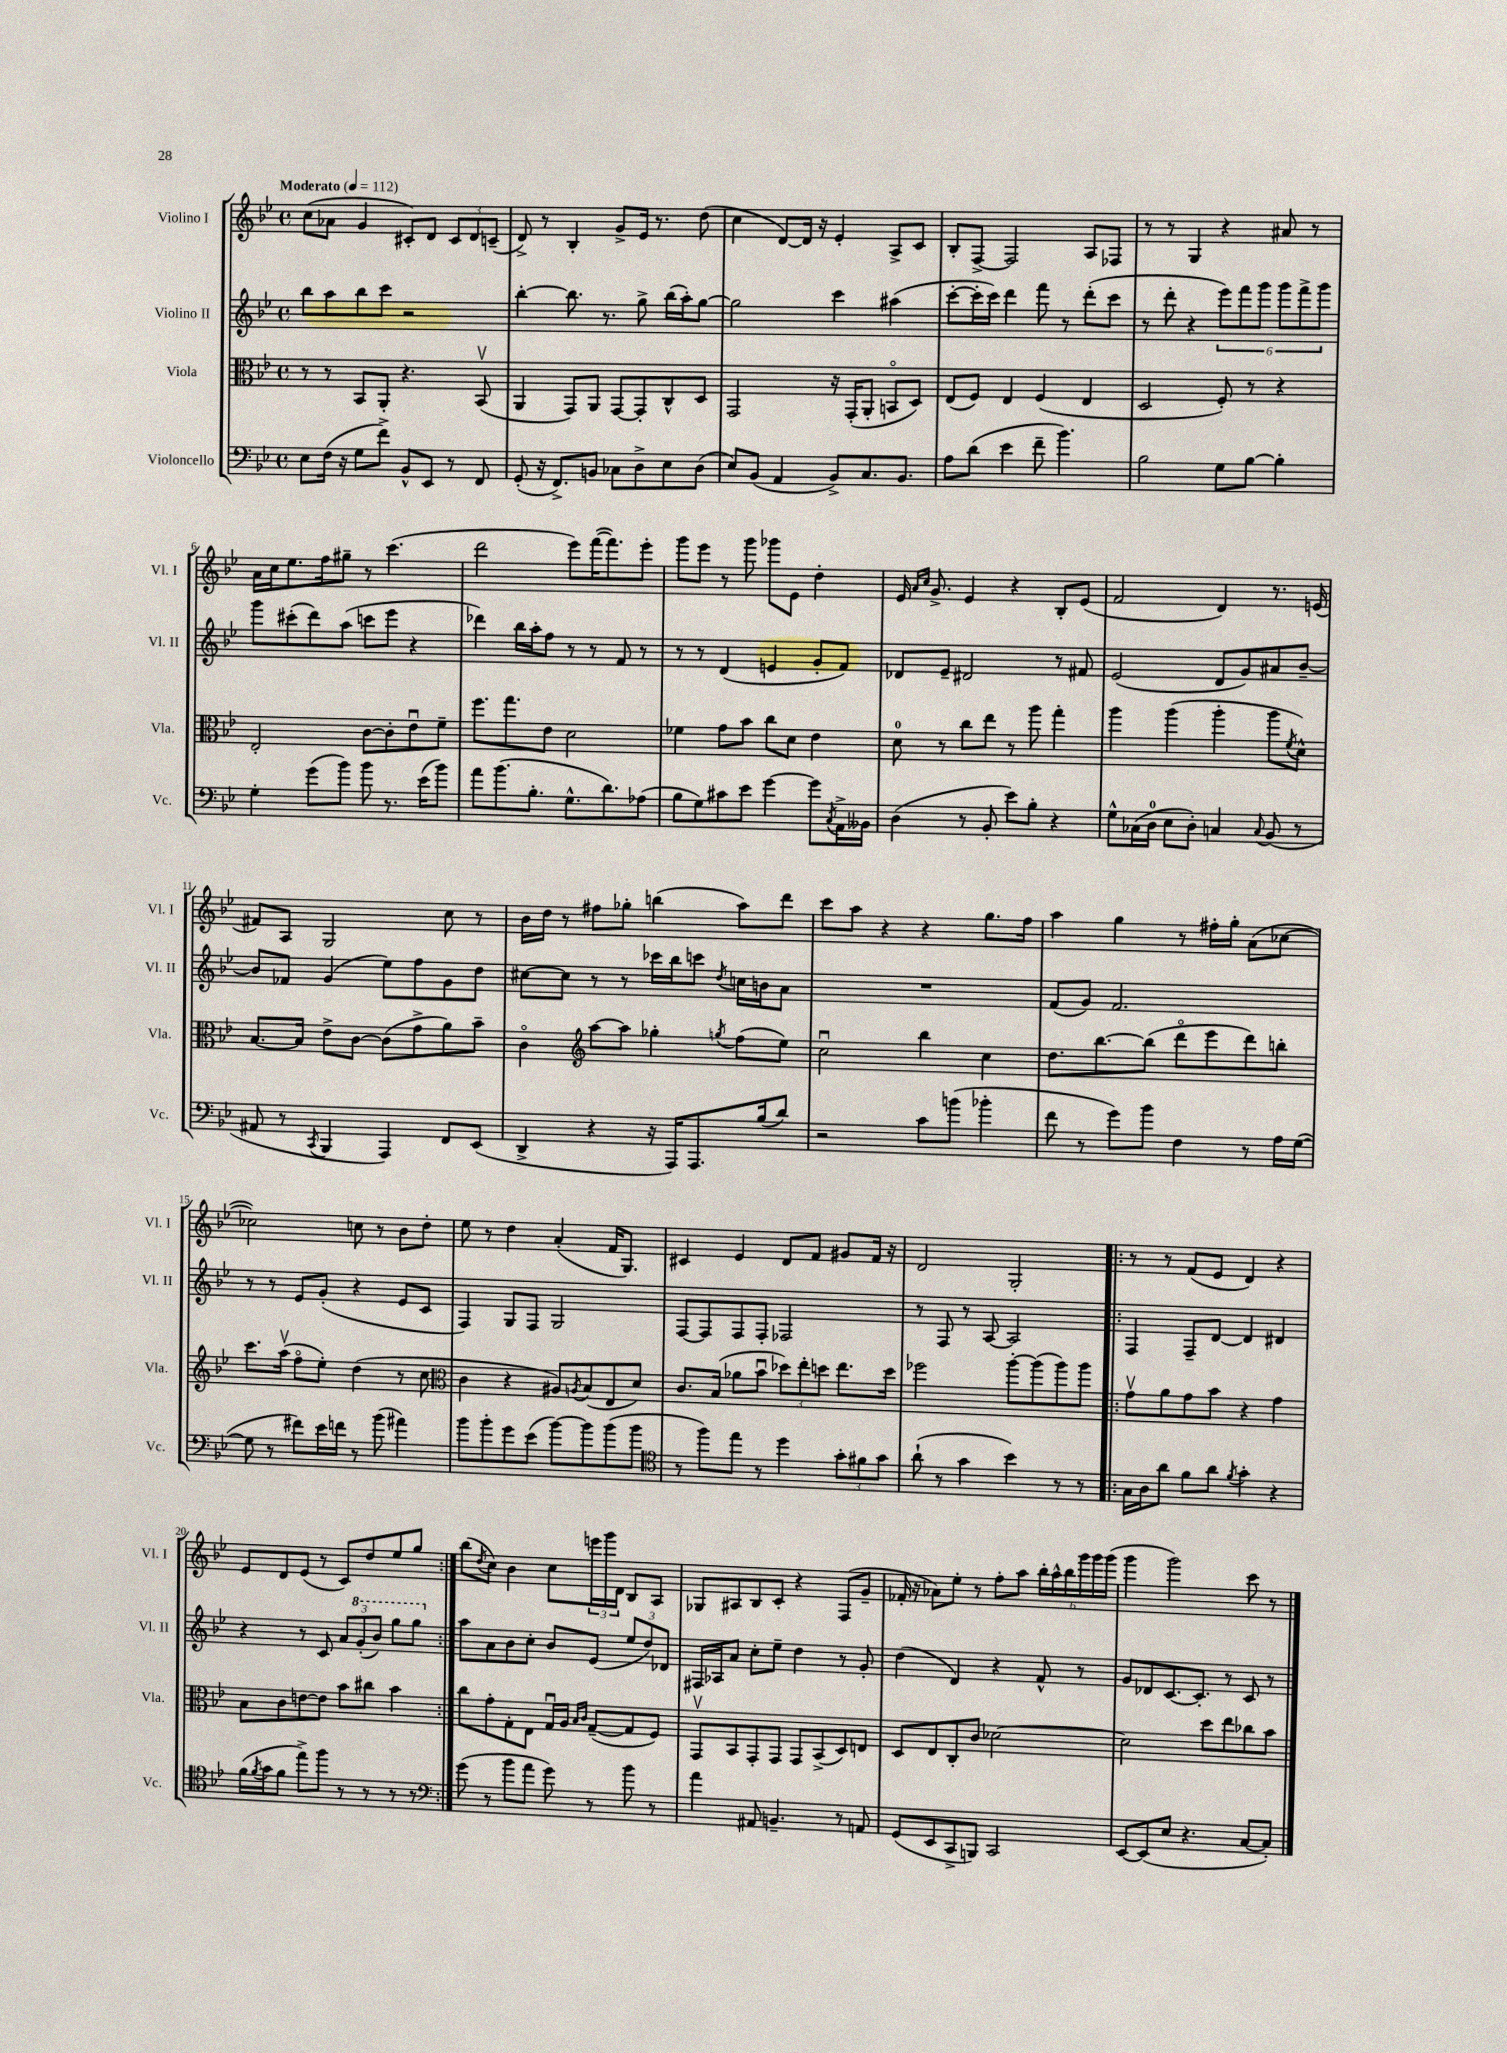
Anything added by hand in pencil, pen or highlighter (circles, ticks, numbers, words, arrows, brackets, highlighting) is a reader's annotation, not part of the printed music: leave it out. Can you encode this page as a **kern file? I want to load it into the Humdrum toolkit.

**kern	**kern	**kern	**kern
*part4	*part3	*part2	*part1
*staff4	*staff3	*staff2	*staff1
*I"Violoncello	*I"Viola	*I"Violino II	*I"Violino I
*I'Vc.	*I'Vla.	*I'Vl. II	*I'Vl. I
*clefF4	*clefC3	*clefG2	*clefG2
*k[b-e-]	*k[b-e-]	*k[b-e-]	*k[b-e-]
*M4/4	*M4/4	*M4/4	*M4/4
*met(c)	*met(c)	*met(c)	*met(c)
*MM112	*MM112	*MM112	*MM112
=1	=1	=1	=1
!	!	!	!LO:TX:a:B:t=Moderato
8E-\L	8r	8bb-\L	(8cc\L
(16F\Jk	8r	8aa\	8a-X\J
16r	.	.	.
8G\L	8BB-/L	8bb-\	4g/
8f^\J)	8AA'/J	8ccc\J	.
8BB-^^/L	4.r	2r	8c#X'/L)
8EE-/J	.	.	8d/J
8r	.	.	12c#/L
.	.	.	12d/
8FF/	(8BB-v/	.	.
.	.	.	(12cn~/J
=2	=2	=2	=2
(8GG'/	4AA/	[4bb-'\	8d^/)
16r	.	.	8r
8.FF^/L)	.	.	.
.	8GG/L)	8.bb-\]	4B-'/
8BBn/J	8AA/J	.	.
.	.	8.r	.
8C-X\L	[8GG/L	.	8g^/L
8D^\	8GG'/]	8gg^\	16e-/Jk
.	.	.	8.r
8E-\	8C^^/	(16bb-\LL	.
.	.	16aa'\J)	.
(8D\J	8D/J	[8gg\J	(8dd\
=3	=3	=3	=3
8E-/L)	2GG/	2gg\]	4cc\
(8BB-/J	.	.	.
4AA/	.	.	[8d/L)
.	.	.	16d/Jk]
.	.	.	16r
8BB-^/L)	16r	4ccc\	4e-'/
.	(16GG'/KL	.	.
8.C/	8AA'/J	.	.
.	8BBn/L	(4aa#X\	8A^/L
8.BB-/J	.	.	.
.	8D/J)	.	8c/J
=4	=4	=4	=4
8A\L	(8E-/L	[8ccc'\L	8B-'/L
(8d\J	8F/J)	16ccc'\L]	[8F^/J
.	.	16ccc\JJ)	.
4e-\	4E-/	4ddd\	2F/]
8f~\	(4F/	8fff\	.
4.b-\)	.	8r	.
.	4E-/	(8ddd'\L	8A/L
.	.	8ccc\J	8F-X/J
=5	=5	=5	=5
2B-\	2D/	8r	8r
.	.	8ddd'\	8r
.	.	4r	4G/
8G\L	8F'/)	12eee-\L)	4r
.	.	12fff\	.
[8B-\J	8r	.	.
.	.	12ggg\J	.
4B-'\]	4r	12ggg\L	8a#X/
.	.	12fff^\	.
.	.	.	8r
.	.	12ggg\J	.
!!LO:LB:g=z
=6	=6	=6	=6
4G'\	2E-'/	8ggg\L	16a\LL
.	.	.	16cc\J
.	.	(8ccc#X'\	8.ee-\
(8g\L	.	8ddd\)	.
.	.	.	16ff\k
8b-\J)	.	(8aa\J	8gg#X~\J
8b-\	[8c\L	8cccn\L	8r
8.r	8c'\]	8eee-\J	(4.ccc\
.	8e-u\	4r	.
(16e-\KL	.	.	.
8b-\J)	8f~\J	.	.
=7	=7	=7	=7
8a\L	8.ff\L	4ddd-X\)	2ddd\
(8.b-\	.	.	.
.	8.gg\	.	.
.	.	16bb-\LL	.
8.B-'\J	.	16aa'\J	.
.	8e-\J	8ff\J	.
8.G^^\L	2d\	8r	8eee-\L)
.	.	8r	([16fff\K
8.d\)	.	.	8.fff\])
.	.	8f/	.
(8A-X\J	.	8r	8eee-'\J
=8	=8	=8	=8
8B-\L	4f-X\	8r	8ggg\L
8G\)	.	8r	8eee-\J
8c#X\	8g\L	(4d/	8r
8e-\J	8b-\J	.	8ggg\
[4g\	8cc\L	4en/	8ggg-X\L
.	8d\J	.	8e-\J
8g\L]	4e-\	8g'/L	4dd'\
8qC/	.	.	.
16AA^\L	.	8f/J)	.
16BB--X\JJ	.	.	.
=9	=9	=9	=9
(4D\	8d\	8d-X/L	16e-/
.	.	.	16qqa/LL
.	.	.	16qqcc/JJ
.	.	.	8.g^/
.	8r	8e-~/J	.
8r	8cc\L	2d#X/	4e-/
8BB-'/	8ee-\J	.	.
8e-\L)	8r	.	4r
8B-'\J	8aa\	.	.
4r	4gg'\	8r	8B-'/L
.	.	8f#X/	(8e-/J
=10	=10	=10	=10
8G^^\L	4aa\	(2e-/	2f/
(16C-X\L	.	.	.
16D\JJ	.	.	.
8E-\L	(4aa\	.	.
8D'\J)	.	.	.
4Cn/	4aa'\	8d/L	4d/)
.	.	8g/)	.
8qqC/	.	.	.
(8BB-/	8aa\L	8a#X/	8.r
.	8qf/	.	.
8r	8d^^\J)	[8b-~/J	.
.	.	.	(16en/
!!LO:LB:g=z
=11	=11	=11	=11
8AA#X/	[8.B-/L	8b-/L]	8f#X/L)
8r	.	8f-X/J	8A/J
.	16B-/Jk]	.	.
8qCC/	.	.	.
4BBB-/	8e-^\L	(4g/	2G/
.	[8c\J	.	.
4AAA/)	(8c\L]	8ee-\L)	.
.	8g^\	8ff\	.
8FF/L	8a\)	8g\	8cc\
(8EE-/J	8b-~\J	8dd\J	8r
=12	=12	=12	=12
4DD^/	4c\	[8cc#X\L	16b-\LL
.	.	.	16dd\JJ
.	.	8cc#\J]	8r
*	*clefG2	*	*
4r	[8aa\L	8r	8ff#X\L
.	8aa\J]	8r	8gg-X'\J
16r	4gg-X'\	16ccc-X\LL	(4bbn\
16AAA/KL)	.	16bb-\J	.
8.AAA/	.	8cccn\J	.
.	8qggn/	8qdd/	.
.	(8ff\L	16ccn\LL	8aa\L)
(16B-/k	.	16bn\J	.
8d/J)	8ee-\J)	8a\J	8ddd\J
=13	=13	=13	=13
2r	2ccu\	1r	8ccc\L
.	.	.	8aa\J
.	.	.	4r
8c\L	4bb-\	.	4r
(8bn\J	.	.	.
4b-X'\	4cc\	.	8.gg\L
.	.	.	16ff\Jk
=14	=14	=14	=14
8f\	8.dd\L	(8f/L	4aa\
8r	.	8g/J)	.
.	[8.bb-\	.	.
8g\L)	.	2.f/	4gg\
8b-\J	(8bb-\J]	.	.
4F\	8ddd\L	.	8r
.	8eee-\	.	16ff#X'\LL
.	.	.	16gg'\JJ
8r	8ddd\)	.	(8a\L
16A\LL	8bbn'\J	.	[8cc-X\J
([16G\JJ	.	.	.
!!LO:LB:g=z
=15	=15	=15	=15
8G\]	8.ccc\L	8r	2cc-X\])
8r	.	8r	.
.	(16aav\Jk	.	.
8f#X\L)	8ff\L	8e-/L	.
16e-\L	8ee-'\J)	(8g'/J	.
16fn\JJ	.	.	.
8r	(4dd\	4r	8ccn\
(8b-\	.	.	8r
4a#X\)	8r	8e-/L	8b-\L
.	8cc\	8c/J	8dd'\J
=16	=16	=16	=16
*	*clefC3	*	*
8b-\L	4c\	4F/)	8ee-\
8b-'\	.	.	8r
8g\	4r	8G/L	4dd\
(8e-\J	.	8F/J	.
[8b-\L)	8A#X/L)	2G/	(4a'/
.	8qAn/	.	.
8b-\]	(8B-/	.	.
(8b-\	8E-/	.	16f/KL
.	.	.	8.G/J)
8b-\J	8d/J)	.	.
=17	=17	=17	=17
*clefC4	*	*	*
8r	8.c/L	[8F/L	4c#X/
8ff\L)	.	8F/]	.
.	(16B-/Jk	.	.
8ee-\J	8a-X\L	8F/	4e-/
8r	8b-u\J	8F'/J	.
4dd\	12dd-X\L)	2F-X/	8d/L
.	12ee-'\	.	.
.	.	.	8f/J
.	12ddn\J	.	.
12g'\L	8.ee-\L	.	8g#X/L
12f#X\	.	.	.
.	.	.	16f/Jk
12g\J	.	.	.
.	16dd\Jk	.	16r
=18	=18	=18	=18
(8a`\	2ff-X\	8r	2d/
8r	.	8F/	.
4g\	.	8r	.
.	.	[8A/	.
4b-\)	[8aa'\L	2A/]	2G'/
.	(8aa\]	.	.
8r	8aa\)	.	.
8r	8aa\J	.	.
=19!|:	=19!|:	=19!|:	=19!|:
16G\LL	8gv\L	4F/	8r
16A\J	.	.	.
8a\J	8a\	.	8r
8f\L	8g\	8F~/L	(8f/L
8a\J	8b-\J	[8d/J	8e-/J
8qf/	.	.	.
4g'\	4r	4d/]	4d/)
4r	4g\	4d#X/	4r
!!LO:LB:g=z
=20	=20	=20	=20
(16f\LL	8B-\L	4r	8e-/L
8qf/	.	.	.
16g\J	.	.	.
8f\J	8c\	.	8d/
8ee-^\L)	[8en\	8r	(8e-/J
8ff\J	8e\J]	8c/	8r
8r	8b-\L	12a/L	8c/L)
*	*	*8va	*
.	.	(12gg'/	.
8r	8cc#X\J	.	8dd/
.	.	12bb-/J)	.
8r	4b-\	8ggg\L	8ee-/
8r	.	8ggg\J	8gg/J
=21:|!	=21:|!	=21:|!	=21:|!
*clefF4	*	*	*
*	*	*X8va	*
(8g\	8cc\L	8aa\L	(8bb-\L
.	.	.	8qdd/
8r	8g'\	8a\	8cc\J)
8b-\L	8G'\	8b-\	4b-\
8a\J	8E-\J	8cc'\J	.
8g\)	16Gu/LL	8b-/L	8cc\L
.	16A/JJ	.	.
.	16qqB-/LL	.	.
.	16qqc/JJ	.	.
8r	([8G~/L	(8e-/J	24eeen\L
.	.	.	24ggg\
.	.	.	24d\JJ
8b-\	8G/]	12ee-/L	8B-/L
.	.	12dd/)	.
8r	8F/J)	.	8A/J
.	.	12d-X/J	.
=22	=22	=22	=22
4a\	8GGv/L	16F#X/LL	8G-X/L
.	.	16A-X/J	.
.	8BB-/	8a/J	8A#X/
8AA#X/	8GG'/	8cc'\L	8B-/
4.BBn~/	8GG/J	8ee-~\J	8c'/J
.	8GG/L	4dd\	4r
.	(8BB-^/	.	.
8r	8D/)	8r	(8F/L
8AAn/	8En/J	8g'/	8g~/J
=23	=23	=23	=23
(8GG/L	8D/L	(4dd\	16f-X'/
.	.	.	16r
8EE-/	8E-/	.	8a-X\L)
8CC^/	8C'/	4d/)	8ee-'\J
8BBBn/J)	8c/J	.	8r
2CC/	[2d-X\	4r	8ff'\L
.	.	.	8aa\J
.	.	8f^^/	24bb-'\LL
.	.	.	24aa^^\
.	.	.	24bb-\
.	.	8r	24ggg\
.	.	.	24ggg\
.	.	.	(24ggg\JJ
=24	=24	=24	=24
[8EE-/L	2d-\]	8g/L	4ggg\
(8EE-/]	.	8d-X/	.
8E-/J	.	[8.c/	2ggg\)
4.r	.	.	.
.	.	8.c'/J]	.
.	8dd\L	.	.
.	8ee-\	8r	.
[8C/L	8cc-X\	8c/	8ccc\
8C'/J])	8b-\J	8r	8r
==	==	==	==
*-	*-	*-	*-
